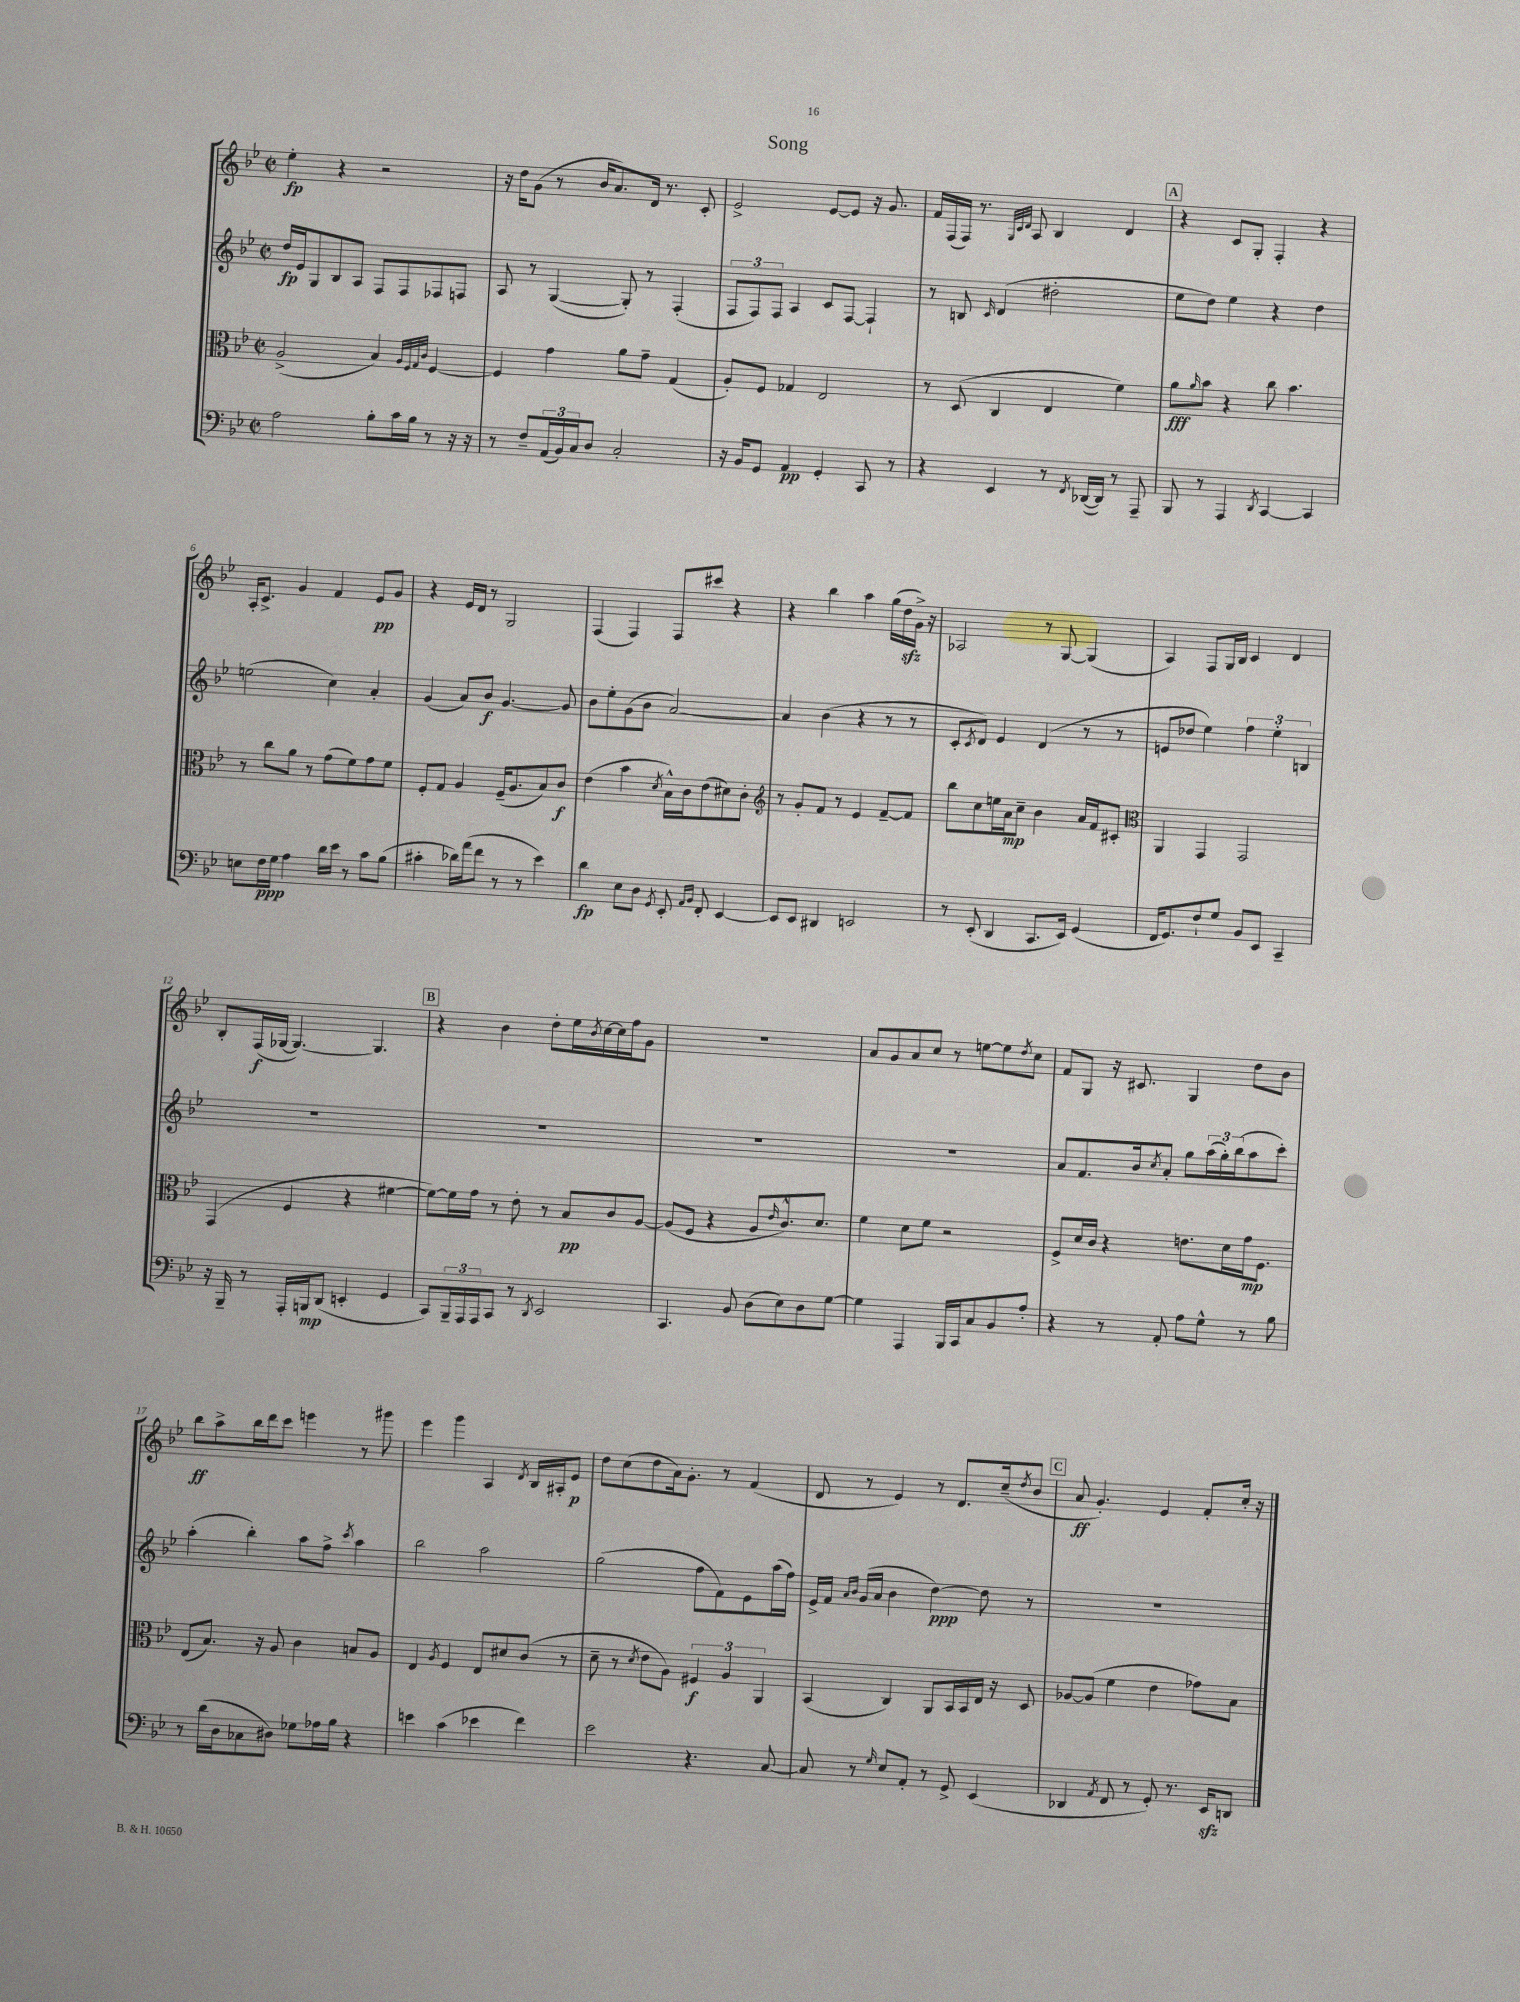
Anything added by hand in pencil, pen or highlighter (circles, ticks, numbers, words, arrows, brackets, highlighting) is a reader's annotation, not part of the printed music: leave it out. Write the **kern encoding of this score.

**kern	**kern	**kern	**kern
*staff4	*staff3	*staff2	*staff1
*clefF4	*clefC3	*clefG2	*clefG2
*k[b-e-]	*k[b-e-]	*k[b-e-]	*k[b-e-]
*M2/2	*M2/2	*M2/2	*M2/2
*met(c|)	*met(c|)	*met(c|)	*met(c|)
2A	(2A^	16dd	4ee-'
.	.	16e-	.
.	.	8G	.
.	.	8B-	4r
.	.	8A	.
8B-'	4B-)	8F	2r
16c	.	8F	.
16B-	.	.	.
.	32qqA	.	.
.	32qqF	.	.
.	32qqG	.	.
.	32qqc	.	.
8r	[4F	8F-	.
16r	.	8F	.
16r	.	.	.
=	=	=	=
8r	4F]	8A	16r
.	.	.	16dd
8F~	.	8r	(8g
(24AA	4g	([4G	8r
24BB-)	.	.	.
24C	.	.	.
8D	.	.	16b-
.	.	.	8.a)
2C'	8a	8G'])	.
.	8g~	8r	16d
.	.	.	8.r
.	(4G	(4F'	.
.	.	.	8c'
=	=	=	=
16r	8A')	12F	2e-^
16BB-	.	.	.
.	.	12F)	.
8GG	8F	.	.
.	.	12F	.
4AA	4G-	4A	.
4GG'	2E-	8c	[8e-
.	.	[8F	8e-]
8CC	.	4F`]	16r
.	.	.	8.g
8r	.	.	.
=	=	=	=
4r	8r	8r	16f
.	.	.	(16F
.	(8D	8B	16F)
.	.	.	8.r
.	.	16qqc	.
4EE-	4C	(4d	.
.	.	.	32qqG
.	.	.	32qqc
.	.	.	32qqd
.	.	.	8A
8r	4E-	2dd#'	4B-
8qFF	.	.	.
([16DD-	.	.	.
16DD-])	.	.	.
8r	4f)	.	4d
8AAA~	.	.	.
=	=	=	=
8BBB-	8a	8ee-	4r
.	16qqa	.	.
8r	8b-	8dd)	.
4AAA	4r	4ee-	8c
.	.	.	8G'
8qDD	.	.	.
[4CC	8cc	4r	4F'
.	4.b-	.	.
4CC]	.	4dd	4r
=	=	=	=
8E	8r	(2ee	16A'
.	.	.	8.c^
16F	8cc	.	.
16G	.	.	.
4A	8a	.	4g
.	8r	.	.
16d	(8g	4cc)	4f
16e-	.	.	.
8r	8f)	.	.
8c	8g	4a'	8e-
(8B-	8f	.	8g
=	=	=	=
4c#'	8F'	(4g	4r
.	8G	.	.
16d-)	4A	8a)	16e-
(16a	.	.	16d
8f	.	8b-	8r
8r	(16F~	[4.g	2G
.	8.A	.	.
8r	.	.	.
4e-)	8B-)	.	.
.	8c	8g]	.
=	=	=	=
4d	(4e-	8b-	(4F
.	.	8ee-'	.
8E-	4b-	(8g	4F)
8D	.	8b-	.
8qGG	8qd	.	.
8EE-'	16B-^^)	[2a)	8F
.	16c	.	.
16qqAA	.	.	.
16qqBB-	.	.	.
8FF'	(8e-	.	8ccc#
[4EE-	8d#)	.	4r
.	8c'	.	.
=	=	=	=
*	*clefG2	*	*
8EE-]	8r	4a]	4r
8EE-	8g'	.	.
4DD#	8f	(4b-	4bb-
.	8r	.	.
2EE	4e-	4r	4aa
.	[8f~	8r	(16gg
.	.	.	16dd
.	8f]	8r	16g^)
.	.	.	16r
=	=	=	=
8r	8bb-	8c'	2A-
.	.	8qc	.
(8EE-'	8cc	8d)	.
4DD	16ee	4e-	.
.	16a	.	.
.	8cc~	.	.
8.CC	4b-	(4d	8r
.	.	.	[8G
16EE-)	.	.	.
(4GG	16a	8r	(4G]
.	16f	.	.
.	8c#'	8r	.
=	=	=	=
*	*clefC3	*	*
16FF	4AA	8e	4A)
8.GG)	.	.	.
.	.	8dd-	.
8F`	4GG	4ee-)	8F
8G	.	.	16G
.	.	.	16B-
8BB-	2GG	6ff	4c
8EE-	.	.	.
.	.	6ee-'	.
4CC~	.	.	4d
.	.	6B	.
=	=	=	=
16r	(4GG	1r	8B-'
16BBB-~	.	.	.
8r	.	.	(16F
.	.	.	[16G-
16AAA'	4F	.	4.G-_)
16BBB	.	.	.
(8DD	.	.	.
4EE'	4r	.	.
.	.	.	4.G-]
4GG	[4f#	.	.
=	=	=	=
8CC)	8f#_)	1r	4r
24BBB-~	16f#]	.	.
24AAA	.	.	.
.	16g	.	.
24AAA	.	.	.
8CC	8r	.	4b-
8r	8e-'	.	.
8qDD	.	.	.
2EE-	8r	.	8dd'
.	8B-	.	16ee-
.	.	.	8qb-
.	.	.	[16cc
.	8c	.	16cc]
.	.	.	16ff
.	[8A	.	8g
=	=	=	=
4.CC	(8A]	1r	1r
.	8F	.	.
.	4r	.	.
8BB-	.	.	.
(8D	8A	.	.
.	16qqe-	.	.
8E-)	8.c^^)	.	.
8D	.	.	.
.	8.d	.	.
[8G	.	.	.
=	=	=	=
4G]	4f	1r	8a
.	.	.	8g
4AAA	8d	.	8a
.	8f	.	8cc
16BBB-	2r	.	8r
16CC	.	.	.
8C	.	.	[8ee
8BB-	.	.	8ee]
.	.	.	8qdd
8A'	.	.	8cc
=	=	=	=
4r	8F^	8a	8f
.	16d	8.f	8G
.	16c	.	.
8r	4r	.	16r
.	.	16b-	8.c#
.	.	8qcc	.
8AA'	.	8a'	.
8A	8.e	8gg	4G
8G^^	.	(24aa	.
.	.	24gg')	.
.	16d	.	.
.	.	(24bb-	.
8r	16g	8aa	8dd
.	8.F	.	.
8B-	.	8ccc')	8b-
=	=	=	=
8r	(8E-	(4aa'	8bb-
(16d	8.B-)	.	8aa^
16D	.	.	.
8C-	.	4bb-')	16bb-
.	16r	.	16ddd
8D#)	8A	.	8ccc
8G-	4c	8aa	4eee
16A-	.	8ff^	.
16B-	.	.	.
.	.	8qccc	.
4r	8B	4aa	8r
.	8A	.	8ggg#
=	=	=	=
4e	4E-	2bb-	4eee-
.	8qA	.	.
(4c	4F	.	4ggg
4e-	8E-	2aa	4A
.	8d#	.	.
.	.	.	8qd
4f)	(8c	.	16B-
.	.	.	16A#'
.	8r	.	8e-
=	=	=	=
2e-	8d~	(2gg	8dd
.	8r	.	(8cc
.	8qd	.	.
.	8e-	.	8dd
.	8A)	.	16a)
.	.	.	8.g'
4.r	6F#	8ff	.
.	.	8f)	8r
.	6A	.	.
.	.	8e-	(4f
.	6AA	.	.
[8C	.	(16aa	.
.	.	16ff)	.
=	=	=	=
8C]	(4BB-	16e-^	8d
.	.	16f	.
.	.	16qqa	.
.	.	16qqb-	.
8r	.	(16g	8r
.	.	16a	.
16qqG	.	.	.
8E-	4C)	4b-	4e-)
8AA'	.	.	.
8r	8AA	[4dd)	8r
8GG^	16BB-	.	8.d
.	16BB-	.	.
(4EE-	16E-	8dd]	.
.	16r	.	(16cc~
.	.	.	8qdd
.	8D	8r	8b-
=	=	=	=
4DD-	[8A-	1r	8a
.	(8A-]	.	4.g')
8qAA	.	.	.
8FF	4f	.	.
8r	.	.	.
8GG')	4e-	.	4e-
8.r	.	.	.
.	8g-)	.	8f'
16EE-	.	.	.
8DD	8B-	.	16cc'
.	.	.	16r
==	==	==	==
*-	*-	*-	*-
